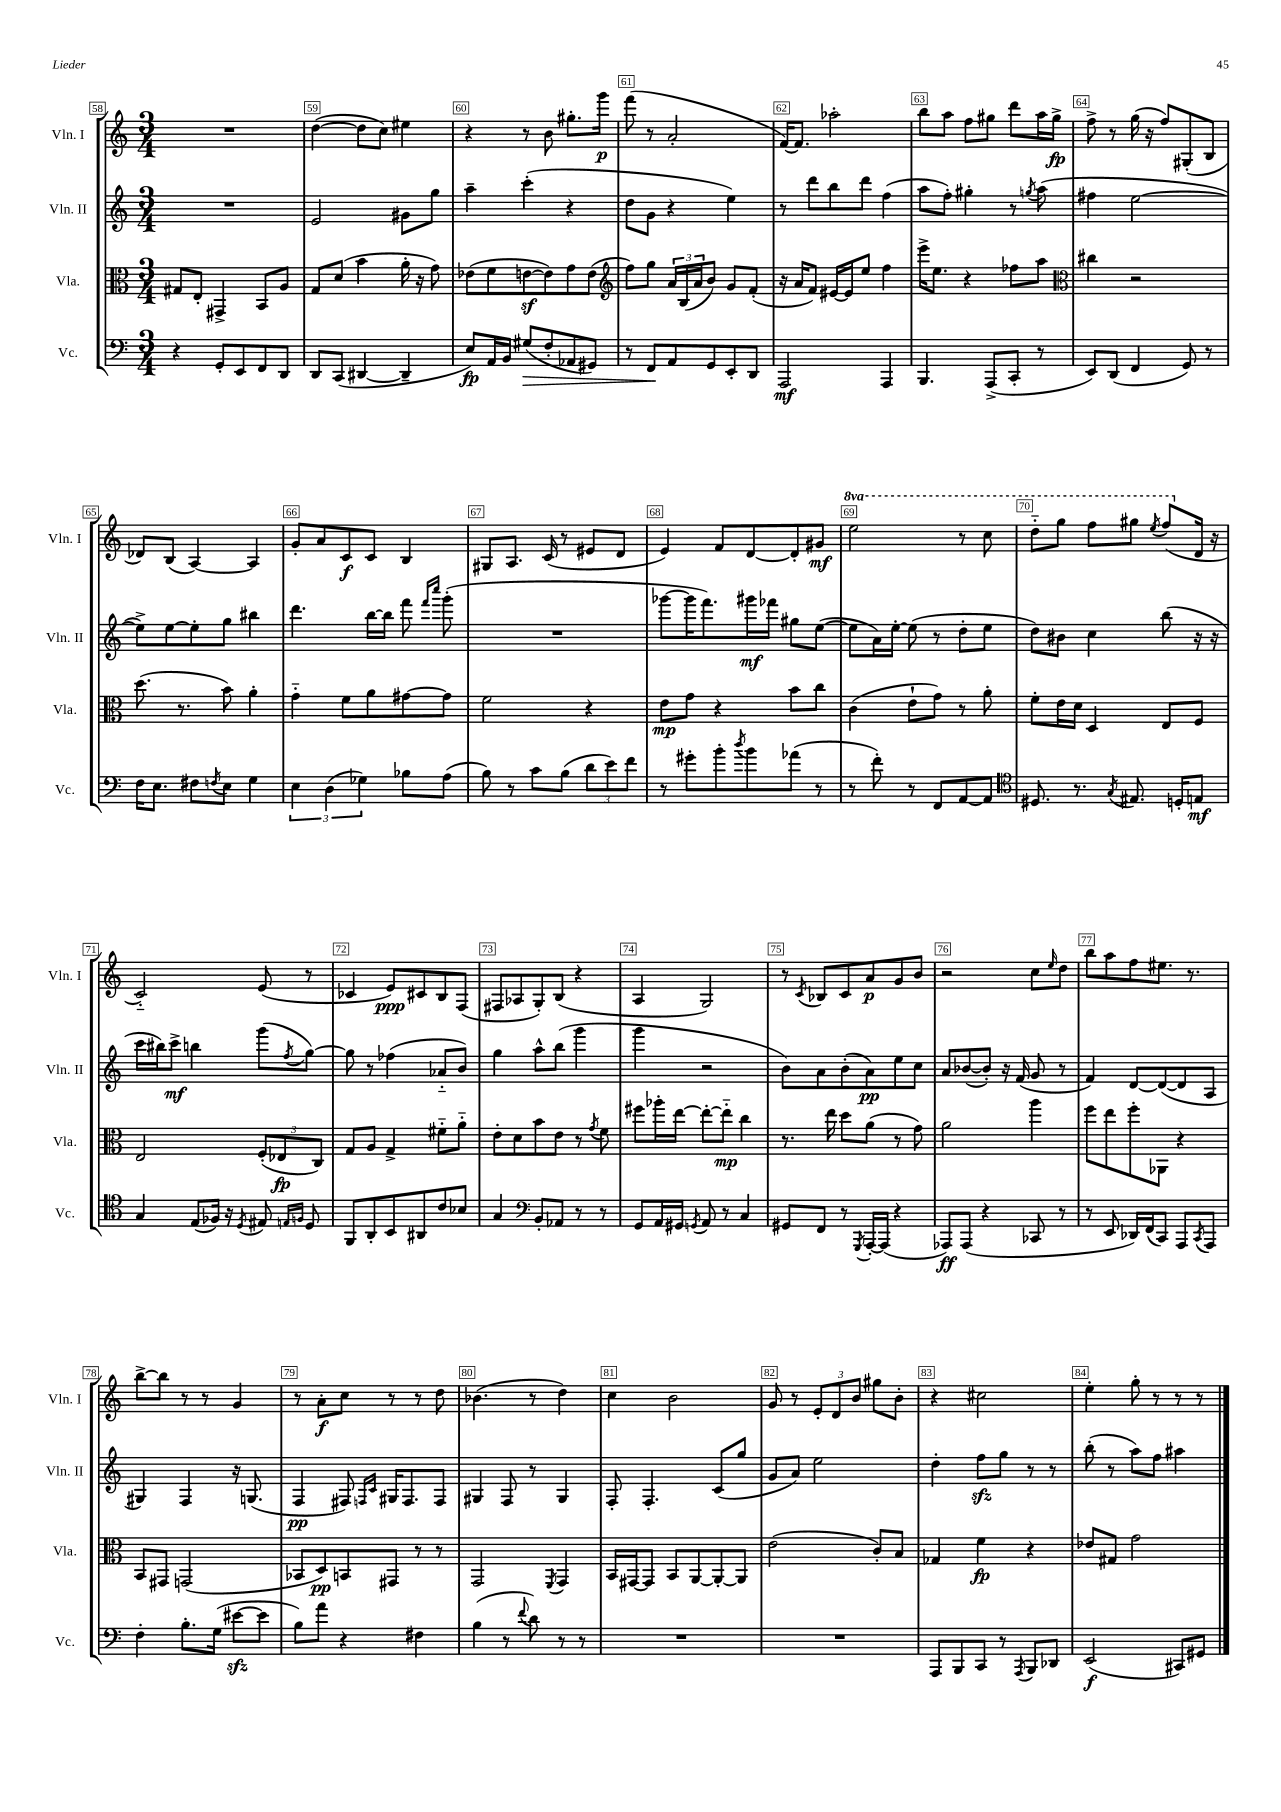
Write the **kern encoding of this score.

**kern	**dynam	**kern	**dynam	**kern	**dynam	**kern	**dynam
*part4	*part4	*part3	*part3	*part2	*part2	*part1	*part1
*staff4	*staff4	*staff3	*staff3	*staff2	*staff2	*staff1	*staff1
*I"Vc.	*	*I"Vla.	*	*I"Vln. II	*	*I"Vln. I	*
*I'Vc.	*	*I'Vla.	*	*I'Vln. II	*	*I'Vln. I	*
*clefF4	*	*clefC3	*	*clefG2	*	*clefG2	*
*k[]	*	*k[]	*	*k[]	*	*k[]	*
*M3/4	*	*M3/4	*	*M3/4	*	*M3/4	*
=58	=58	=58	=58	=58	=58	=58	=58
4r	.	8G#X/L	.	2.r	.	2.r	.
.	.	8E'/J	.	.	.	.	.
8GG'/L	.	4GG#X^/	.	.	.	.	.
8EE/	.	.	.	.	.	.	.
8FF/	.	8BB/L	.	.	.	.	.
8DD/J	.	8A/J	.	.	.	.	.
=59	=59	=59	=59	=59	=59	=59	=59
8DD/L	.	8G/L	.	2e/	.	([4dd\	.
(8CC/J	.	(8d/J	.	.	.	.	.
[4DD#X/	.	4b\	.	.	.	8dd\L]	.
.	.	.	.	.	.	8cc\J)	.
4DD#~/]	.	16a'\	.	8g#X\L	.	4ee#X\	.
.	.	16r	.	.	.	.	.
.	.	8g\)	.	8gg\J	.	.	.
=60	=60	=60	=60	=60	=60	=60	=60
8E/L)	fp	(8e-X\L	.	4aa~\	.	4r	.
16AA/L	.	8f\	.	.	.	.	.
16BB/JJ	.	.	.	.	.	.	.
!	!LO:HP:b	!	!	!	!	!	!
(8G#X/L	>	[8enz\	.	(4ccc'\	.	8r	.
8F'/	.	8e\])	.	.	.	8b\	.
8AA-X/	.	8g\	.	4r	.	8.gg#X'\L	.
8GG#X/J)	.	(8e\J	.	.	.	.	.
.	.	.	.	.	.	16ggg\Jk	p
=61	=61	=61	=61	=61	=61	=61	=61
*	*	*clefG2	*	*	*	*	*
8r	.	8ff\L)	.	8dd\L	.	(8fff\	.
8FF/L	.	8gg\J	.	8g\J	.	8r	.
8AA/	]	24a/LL	.	4r	.	2a'/	.
.	.	(24B/	.	.	.	.	.
.	.	24a/J	.	.	.	.	.
8GG/	.	8b/J)	.	.	.	.	.
8EE'/	.	8g/L	.	4ee\)	.	.	.
8DD/J	.	(8f'/J	.	.	.	.	.
=62	=62	=62	=62	=62	=62	=62	=62
2AAA/	mf	16r	.	8r	.	[16f/KL)	.
.	.	16a/KL	.	.	.	8.f/J]	.
.	.	8f/J)	.	8ddd\L	.	.	.
.	.	[16e#X/LL	.	8bb\	.	2aa-X'\	.
.	.	16e#/J]	.	.	.	.	.
.	.	8ee/J	.	8ddd\J	.	.	.
4AAA/	.	4ff\	.	(4ff\	.	.	.
=63	=63	=63	=63	=63	=63	=63	=63
4.BBB/	.	16eee^\KL	.	8aa\L	.	8bb\L	.
.	.	8.ee\J	.	.	.	.	.
.	.	.	.	8ff'\J)	.	8aa\J	.
.	.	4r	.	4gg#X'\	.	8ff\L	.
(8AAA^/L	.	.	.	.	.	8gg#X\J	.
8CC'/J	.	8ff-X\L	.	8r	.	8ddd\L	.
.	.	.	.	8qggn/	.	.	.
8r	.	8aa\J	.	(8aa\	.	16aa\L	.
.	.	.	.	.	.	16gg#^\JJ	fp
=64	=64	=64	=64	=64	=64	=64	=64
*	*	*clefC3	*	*	*	*	*
8EE/L)	.	4cc#X\	.	4ff#X\	.	8ff^\	.
(8DD/J	.	.	.	.	.	8r	.
4FF/	.	2r	.	[2ee\	.	(16gg\	.
.	.	.	.	.	.	16r	.
.	.	.	.	.	.	8ff/L)	.
8GG/)	.	.	.	.	.	(8G#X'/	.
8r	.	.	.	.	.	8B/J	.
!!LO:LB:g=z
=65	=65	=65	=65	=65	=65	=65	=65
16F\KL	.	(8.dd\	.	8ee^\L])	.	8d-X/L)	.
8.E\J	.	.	.	.	.	.	.
.	.	.	.	[8ee\	.	(8B/J	.
.	.	8.r	.	.	.	.	.
8F#X\L	.	.	.	8ee'\]	.	[4A/)	.
8qFn/	.	.	.	.	.	.	.
8E\J	.	8b\)	.	8gg\J	.	.	.
4G\	.	4a'\	.	4bb#X\	.	4A/]	.
=66	=66	=66	=66	=66	=66	=66	=66
6E\	.	4g\	.	4.ddd\	.	8g'/L	.
.	.	.	.	.	.	8a/	.
(6D\	.	.	.	.	.	.	.
.	.	8f\L	.	.	.	8c/	f
6G-X\)	.	.	.	.	.	.	.
.	.	8a\	.	[16bb\LL	.	8c/J	.
.	.	.	.	16bb\JJ]	.	.	.
8B-X\L	.	[8g#X\	.	8fff\	.	4B/	.
.	.	.	.	16qqfff/LL	.	.	.
.	.	.	.	16qqcccc/JJ	.	.	.
(8A\J	.	8g#\J]	.	(8ggg'\	.	.	.
=67	=67	=67	=67	=67	=67	=67	=67
8B\)	.	2f\	.	2.r	.	8G#X/L	.
8r	.	.	.	.	.	8.A/J	.
8c\L	.	.	.	.	.	.	.
.	.	.	.	.	.	(16c/	.
(8B\J	.	.	.	.	.	8r	.
12d\L	.	4r	.	.	.	8e#X/L	.
12e\)	.	.	.	.	.	.	.
.	.	.	.	.	.	8d/J	.
12f\J	.	.	.	.	.	.	.
=68	=68	=68	=68	=68	=68	=68	=68
8r	.	8e\L	mp	[8ggg-X\L	.	4e/)	.
8g#X'\L	.	8g\J	.	16ggg-\K]	.	.	.
.	.	.	.	8.fff\)	.	.	.
8b'\	.	4r	.	.	.	8f/L	.
8qdd/	.	.	.	.	.	.	.
8b\	.	.	.	16ggg#X\L	mf	[8d/	.
.	.	.	.	16fff-X\JJ	.	.	.
(8a-X\J	.	8b\L	.	8gg#X\L	.	8d'/]	.
8r	.	8cc\J	.	([8ee\J	.	8g#X/J	mf
=69	=69	=69	=69	=69	=69	=69	=69
*	*	*	*	*	*	*8va	*
8r	.	(4c\	.	8ee\L]	.	2eee\	.
8f'\)	.	.	.	16a\L)	.	.	.
.	.	.	.	[16ee'\JJ	.	.	.
8r	.	8e`\L	.	(8ee\]	.	.	.
8FF/L	.	8g\J)	.	8r	.	.	.
[8AA/	.	8r	.	8dd'\L	.	8r	.
8AA/J]	.	8a'\	.	8ee\J	.	8ccc\	.
=70	=70	=70	=70	=70	=70	=70	=70
*clefC4	*	*	*	*	*	*	*
8.D#X/	.	8f'\L	.	8dd\L)	.	8ddd\L	.
.	.	16e\L	.	8b#X\J	.	8ggg\J	.
8.r	.	16d\JJ	.	.	.	.	.
.	.	4D/	.	4cc\	.	8fff\L	.
8qG/	.	.	.	.	.	.	.
8.E#X/	.	.	.	.	.	8ggg#X\J	.
.	.	.	.	.	.	8qeee/	.
.	.	8E/L	.	(8bb\	.	(8fff/L	.
16Dn'/KL	.	.	.	.	.	.	.
*	*	*	*	*	*	*X8va	*
8En/J	mf	8F/J	.	16r	.	16d/Jk	.
.	.	.	.	16r	.	16r	.
!!LO:LB:g=z
=71	=71	=71	=71	=71	=71	=71	=71
4G/	.	2E/	.	16ccc\LL	.	2c/)	.
.	.	.	.	16bb#X\J)	.	.	.
.	.	.	.	8ccc^\J	mf	.	.
(8E/L	.	.	.	4bbn\	.	.	.
16F-X/Jk)	.	.	.	.	.	.	.
16r	.	.	.	.	.	.	.
8qD/	.	.	.	.	.	.	.
8E#X/	.	(12F'/L	.	(8ggg\L	.	(8e/	.
.	.	12E-X/	fp	.	.	.	.
16qqEn/LL	.	.	.	.	.	.	.
16qqFn/JJ	.	.	.	8qff/	.	.	.
8D/	.	.	.	[8gg\J)	.	8r	.
.	.	12C/J)	.	.	.	.	.
=72	=72	=72	=72	=72	=72	=72	=72
8FF/L	.	8G/L	.	8gg\]	.	4c-X/	.
8AA'/	.	8A/J	.	8r	.	.	.
8BB/	.	4G^/	.	(4ff-X\	.	8e/L)	ppp
8AA#X/	.	.	.	.	.	8c#X/	.
8c/	.	8f#X\L	.	8a-X/L	.	8B/	.
8B-X/J	.	8a\J	.	8b/J)	.	(8F/J	.
=73	=73	=73	=73	=73	=73	=73	=73
4G/	.	8e'\L	.	4gg\	.	8F#X/L	.
.	.	8d\	.	.	.	8A-X/	.
*clefF4	*	*	*	*	*	*	*
8BB'/L	.	8b\	.	8aa^^\L	.	8G'/)	.
8AA-X/J	.	8e\J	.	(8bb\J	.	(8B/J	.
8r	.	8r	.	4ggg\	.	4r	.
.	.	8qg/	.	.	.	.	.
8r	.	8f\	.	.	.	.	.
=74	=74	=74	=74	=74	=74	=74	=74
8GG/L	.	8ff#X\L	.	4ggg\	.	4A/	.
16AA/L	.	16aa-X'\L	.	.	.	.	.
16GG#X/JJ	.	[16ee\JJ	.	.	.	.	.
8qGGn/	.	.	.	.	.	.	.
8AA/	.	8ee'\L_	.	2r	.	2G/)	.
8r	.	8ee\J]	mp	.	.	.	.
4C/	.	4cc\	.	.	.	.	.
=75	=75	=75	=75	=75	=75	=75	=75
8GG#X/L	.	8.r	.	8b\L)	.	8r	.
.	.	.	.	.	.	8qc/	.
8FF/J	.	.	.	8a\	.	8B-X/L	.
.	.	16ee\	.	.	.	.	.
8r	.	8dd\L	.	(8b'\	.	8c/	.
8qGGG/	.	.	.	.	.	.	.
[16AAA'/LL	.	(8a\J	.	8a\)	pp	8a/	p
(16AAA/JJ]	.	.	.	.	.	.	.
4r	.	8r	.	8ee\	.	8g/	.
.	.	8g\)	.	8cc\J	.	8b/J	.
=76	=76	=76	=76	=76	=76	=76	=76
8AAA-X/L)	ff	2a\	.	8a/L	.	2r	.
(8AAA-/J	.	.	.	([8b-X/	.	.	.
4r	.	.	.	8b-'/J])	.	.	.
.	.	.	.	16r	.	.	.
.	.	.	.	(16f/	.	.	.
8CC-X/	.	4aa\	.	8g/	.	8cc\L	.
.	.	.	.	.	.	16qqee/	.
8r	.	.	.	8r	.	8dd\J	.
=77	=77	=77	=77	=77	=77	=77	=77
8r	.	8ff\L	.	4f/)	.	8bb\L	.
8EE/	.	8ee\	.	.	.	8aa\	.
16DD-X/LL)	.	8ff'\	.	[8d/L	.	8ff\	.
(16FF/J	.	.	.	.	.	.	.
8CC/J)	.	8AA-X\J	.	(8d/_	.	8.ee#X\J	.
8AAA/L	.	4r	.	8d/]	.	.	.
.	.	.	.	.	.	8.r	.
8qCC/	.	.	.	.	.	.	.
8AAA/J	.	.	.	8A/J	.	.	.
!!LO:LB:g=z
=78	=78	=78	=78	=78	=78	=78	=78
4F'\	.	8BB/L	.	4G#X/)	.	[8bb^\L	.
.	.	8GG#X/J	.	.	.	8bb\J]	.
8.B'\L	.	(2GGn/	.	4F/	.	8r	.
.	.	.	.	.	.	8r	.
(16G\Jk	.	.	.	.	.	.	.
[8e#Xzz\L	.	.	.	16r	.	4g/	.
.	.	.	.	(8.Gn/	.	.	.
8e#\J]	.	.	.	.	.	.	.
=79	=79	=79	=79	=79	=79	=79	=79
8B\L)	.	8BB-X/L	.	4F/	pp	8r	.
8a\J	.	8D/)	pp	.	.	8a'\L	f
4r	.	8BBn/	.	8F#X/)	.	8cc\J	.
.	.	.	.	16qqFn/LL	.	.	.
.	.	.	.	16qqc/JJ	.	.	.
.	.	8GG#X/J	.	16G#X/KL	.	8r	.
.	.	.	.	8.F/	.	.	.
4F#X\	.	8r	.	.	.	8r	.
.	.	8r	.	8F/J	.	8dd\	.
=80	=80	=80	=80	=80	=80	=80	=80
(4B\	.	2GG/	.	4G#X/	.	(4.b-X\	.
8r	.	.	.	8F/	.	.	.
8qqf/	.	.	.	.	.	.	.
8d\)	.	.	.	8r	.	8r	.
.	.	8qFF/	.	.	.	.	.
8r	.	4GG/	.	4G#/	.	4dd\)	.
8r	.	.	.	.	.	.	.
=81	=81	=81	=81	=81	=81	=81	=81
2.r	.	16BB/LL	.	8F'/	.	4cc\	.
.	.	[16GG#X/J	.	.	.	.	.
.	.	8GG#/J]	.	4.F'/	.	.	.
.	.	8BB/L	.	.	.	2b\	.
.	.	[8AA/	.	.	.	.	.
.	.	8AA'/_	.	(8c/L	.	.	.
.	.	8AA/J]	.	8gg/J	.	.	.
=82	=82	=82	=82	=82	=82	=82	=82
2.r	.	(2e\	.	8g/L	.	8g/	.
.	.	.	.	8a/J)	.	8r	.
.	.	.	.	2ee\	.	12e'/L	.
.	.	.	.	.	.	12d/	.
.	.	.	.	.	.	12b/J	.
.	.	8c'/L)	.	.	.	8gg#X\L	.
.	.	8B/J	.	.	.	8b'\J	.
=83	=83	=83	=83	=83	=83	=83	=83
8AAA/L	.	4G-X/	.	4dd'\	.	4r	.
8BBB/	.	.	.	.	.	.	.
8CC/J	.	4f\	fp	8ffzz\L	.	2cc#X\	.
8r	.	.	.	8gg\J	.	.	.
8qAAA/	.	.	.	.	.	.	.
8BBB/L	.	4r	.	8r	.	.	.
8DD-X/J	.	.	.	8r	.	.	.
=84	=84	=84	=84	=84	=84	=84	=84
(2EE/	f	8e-X/L	.	(8bb'\	.	4ee'\	.
.	.	8G#X/J	.	8r	.	.	.
.	.	2g\	.	8aa\L)	.	8gg'\	.
.	.	.	.	8ff\J	.	8r	.
8CC#X/L)	.	.	.	4aa#X\	.	8r	.
8GG#X/J	.	.	.	.	.	8r	.
==	==	==	==	==	==	==	==
*-	*-	*-	*-	*-	*-	*-	*-
